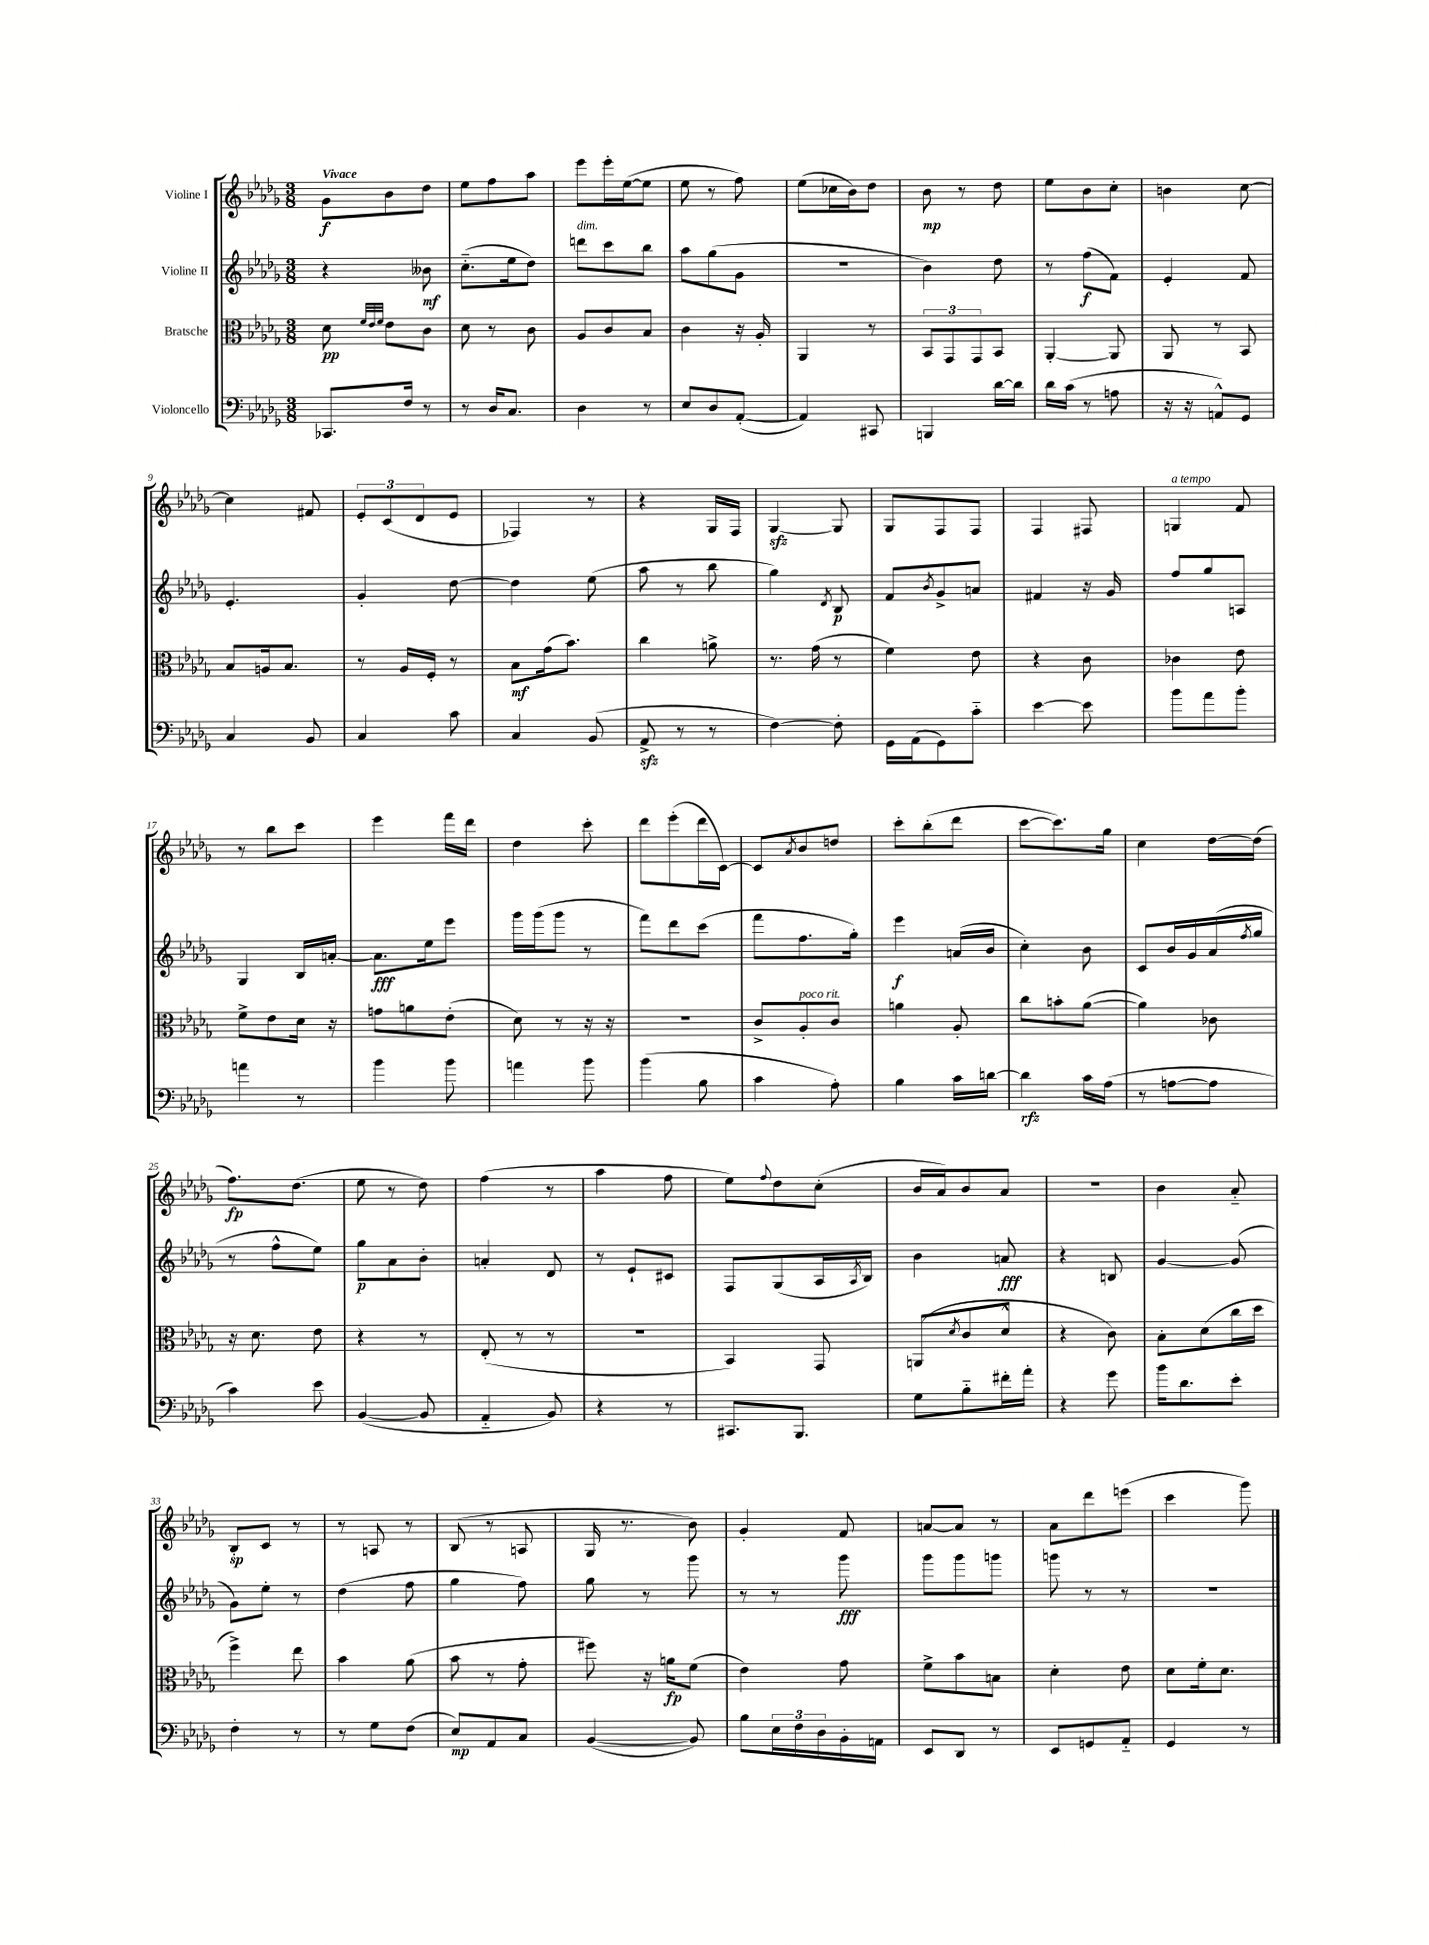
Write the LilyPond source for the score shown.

<<
\new StaffGroup <<
\new Staff = "s0" \with { instrumentName = "Violine I" } {
    \clef treble \key des \major \numericTimeSignature \time 3/8 \tempo "Vivace"
    ges'8\f bes'8 des''8 |
    ees''8 f''8 aes''8 |
    ees'''8 ees'''16-. ees''16~( ees''8 |
    ees''8 r8 f''8) |
    ees''8( ces''16 bes'16) des''8 |
    bes'8\mp r8 des''8 |
    ees''8 bes'8 c''8-. |
    b'4 c''8~ |
    c''4 fis'8 |
    \tuplet 3/2 { ees'8-. c'8( des'8 } ees'8 |
    fes4) r8 |
    r4 ges16 f16 |
    ges4~\sfz ges8 |
    ges8 f8 f8 |
    f4 fis8 |
    g4^\markup { \italic "a tempo" } f'8 |
    r8 bes''8 c'''8 |
    ees'''4 f'''16 des'''16 |
    des''4 c'''8-. |
    des'''8 ees'''8-.( des'''16 c'16~) |
    c'8 \acciaccatura { aes'8 } bes'8 d''8 |
    c'''8-. bes''8-.( des'''8 |
    c'''8~ c'''8.) ges''16 |
    c''4 des''16~ des''16( |
    f''8.\fp) des''8.( |
    ees''8 r8 des''8) |
    f''4( r8 |
    aes''4 f''8 |
    ees''8) \appoggiatura { f''8 } des''8 c''8-.( |
    bes'16 aes'16) bes'8 aes'8 |
    R4. |
    bes'4 aes'8-_ |
    bes8-.\sp c'8 r8 |
    r8 a8 r8 |
    bes8( r8 a8 |
    ges16 r8. bes'8) |
    ges'4-. f'8 |
    a'8~ a'8 r8 |
    aes'8 des'''8 e'''8( |
    c'''4 ges'''8) \bar "|." |
}
\new Staff = "s1" \with { instrumentName = "Violine II" } {
    \clef treble \key des \major \numericTimeSignature \time 3/8
    r4 beses'8\mf |
    c''8.-_( ees''16 des''8) |
    d'''8^\markup { \italic "dim." } c'''8 bes''8 |
    aes''8 ges''8( ges'8 |
    R4. |
    bes'4) des''8 |
    r8 f''8\f( f'8) |
    ees'4-. f'8 |
    ees'4.-. |
    ges'4-. des''8~ |
    des''4 ees''8( |
    aes''8 r8 bes''8 |
    ges''4) \acciaccatura { des'8 } bes8\p |
    f'8 \acciaccatura { bes'8 } ges'8-> a'8 |
    fis'4 r16 ges'16 |
    f''8 ges''8 a8 |
    ges4 bes16 a'16~-. |
    a'8.\fff ees''16 ees'''8 |
    ges'''16 ges'''16( ges'''8 r8 |
    f'''8) des'''8 c'''8( |
    f'''8 f''8. ges''16-.) |
    ees'''4\f a'16( bes'16 |
    c''4-.) bes'8 |
    c'8 bes'16 ges'16 aes'16( \acciaccatura { f''8 } ges''16 |
    r8 f''8-^ ees''8) |
    ges''8\p aes'8 bes'8-. |
    a'4-. des'8 |
    r8 ees'8-! cis'8 |
    f8 ges8( aes16 \acciaccatura { aes8 } bes16) |
    bes'4 a'8\fff |
    r4 b8 |
    ges'4~ ges'8( |
    ges'8) ees''8-. r8 |
    des''4( f''8 |
    ges''4 f''8) |
    ges''8 r8 ges'''8 |
    r8 r8 ges'''8\fff |
    ges'''8 ges'''8 g'''8 |
    g'''8 r8 r8 |
    R4. \bar "|." |
}
\new Staff = "s2" \with { instrumentName = "Bratsche" } {
    \clef alto \key des \major \numericTimeSignature \time 3/8
    des'8\pp \grace { f'32 ees'32 f'32 } ees'8 c'8 |
    des'8 r8 c'8 |
    aes8 c'8 bes8 |
    c'4 r16 aes16-. |
    aes,4 r8 |
    \tuplet 3/2 { bes,8 ges,8 ges,8 } bes,8 |
    aes,4~-. aes,8 |
    aes,8 r8 bes,8 |
    bes8 a16 bes8. |
    r8 aes16 f16-. r8 |
    bes8\mf ges'16( bes'8.) |
    c''4 a'8-> |
    r8. ges'16( r8 |
    f'4) ees'8 |
    r4 c'8 |
    ces'4 ees'8 |
    f'8-> ees'8 des'16 r16 |
    g'8 a'8 ees'8-.( |
    des'8) r8 r16 r16 |
    R4. |
    c'8-> aes8-.^\markup { \italic "poco rit." } c'8 |
    a'4 aes8-. |
    c''8 b'8-. aes'8~( |
    aes'4) ces'8 |
    r16 des'8. ees'8 |
    r4 r8 |
    ees8-.( r8 r8 |
    R4. |
    bes,4) ges,8 |
    a,8( \acciaccatura { des'8 } c'8 des'8-^ |
    r4 c'8) |
    bes8-. des'8( c''16 des''16 |
    f''4->) ees''8 |
    bes'4 aes'8( |
    bes'8 r8 ges'8-. |
    fis''8) r16 a'16\fp f'8( |
    ees'4) ges'8 |
    f'8-> bes'8 b8 |
    des'4-. ees'8 |
    des'8 f'16-. des'8. \bar "|." |
}
\new Staff = "s3" \with { instrumentName = "Violoncello" } {
    \clef bass \key des \major \numericTimeSignature \time 3/8
    ces,8. f16 r8 |
    r8 des16 c8. |
    des4 r8 |
    ees8 des8 aes,8~-.( |
    aes,4) cis,8 |
    b,,4 des'16~ des'16 |
    des'16 c'16( r8 a8 |
    r16 r16 a,8-^) ges,8 |
    c4 bes,8 |
    c4 c'8 |
    c4 bes,8( |
    aes,8->\sfz r8 r8 |
    f4~) f8-. |
    ges,16 aes,16( ges,8) c'8-_ |
    ees'4~ ees'8 |
    bes'8 aes'8 bes'8-. |
    a'4 r8 |
    bes'4 bes'8 |
    a'4 bes'8 |
    bes'4( bes8 |
    c'4 aes8-.) |
    bes4 c'16 d'16~ |
    d'4\rfz c'16 aes16( |
    r8 a8~ a8 |
    c'4) ees'8 |
    bes,4~( bes,8 |
    aes,4-_ bes,8) |
    r4 r8 |
    cis,8. bes,,8. |
    ges8 bes8-_ fis'16-. aes'16-. |
    r4 ges'8 |
    bes'16 des'8. ees'8-. |
    f4-. r8 |
    r8 ges8 f8( |
    ees8\mp) aes,8 c8 |
    bes,4~( bes,8) |
    bes8 \tuplet 3/2 { ees16 f16 des16 } bes,16-. a,16 |
    ees,8 des,8 r8 |
    ees,8 g,8 aes,8-_ |
    ges,4 r8 \bar "|." |
}
>>
>>
